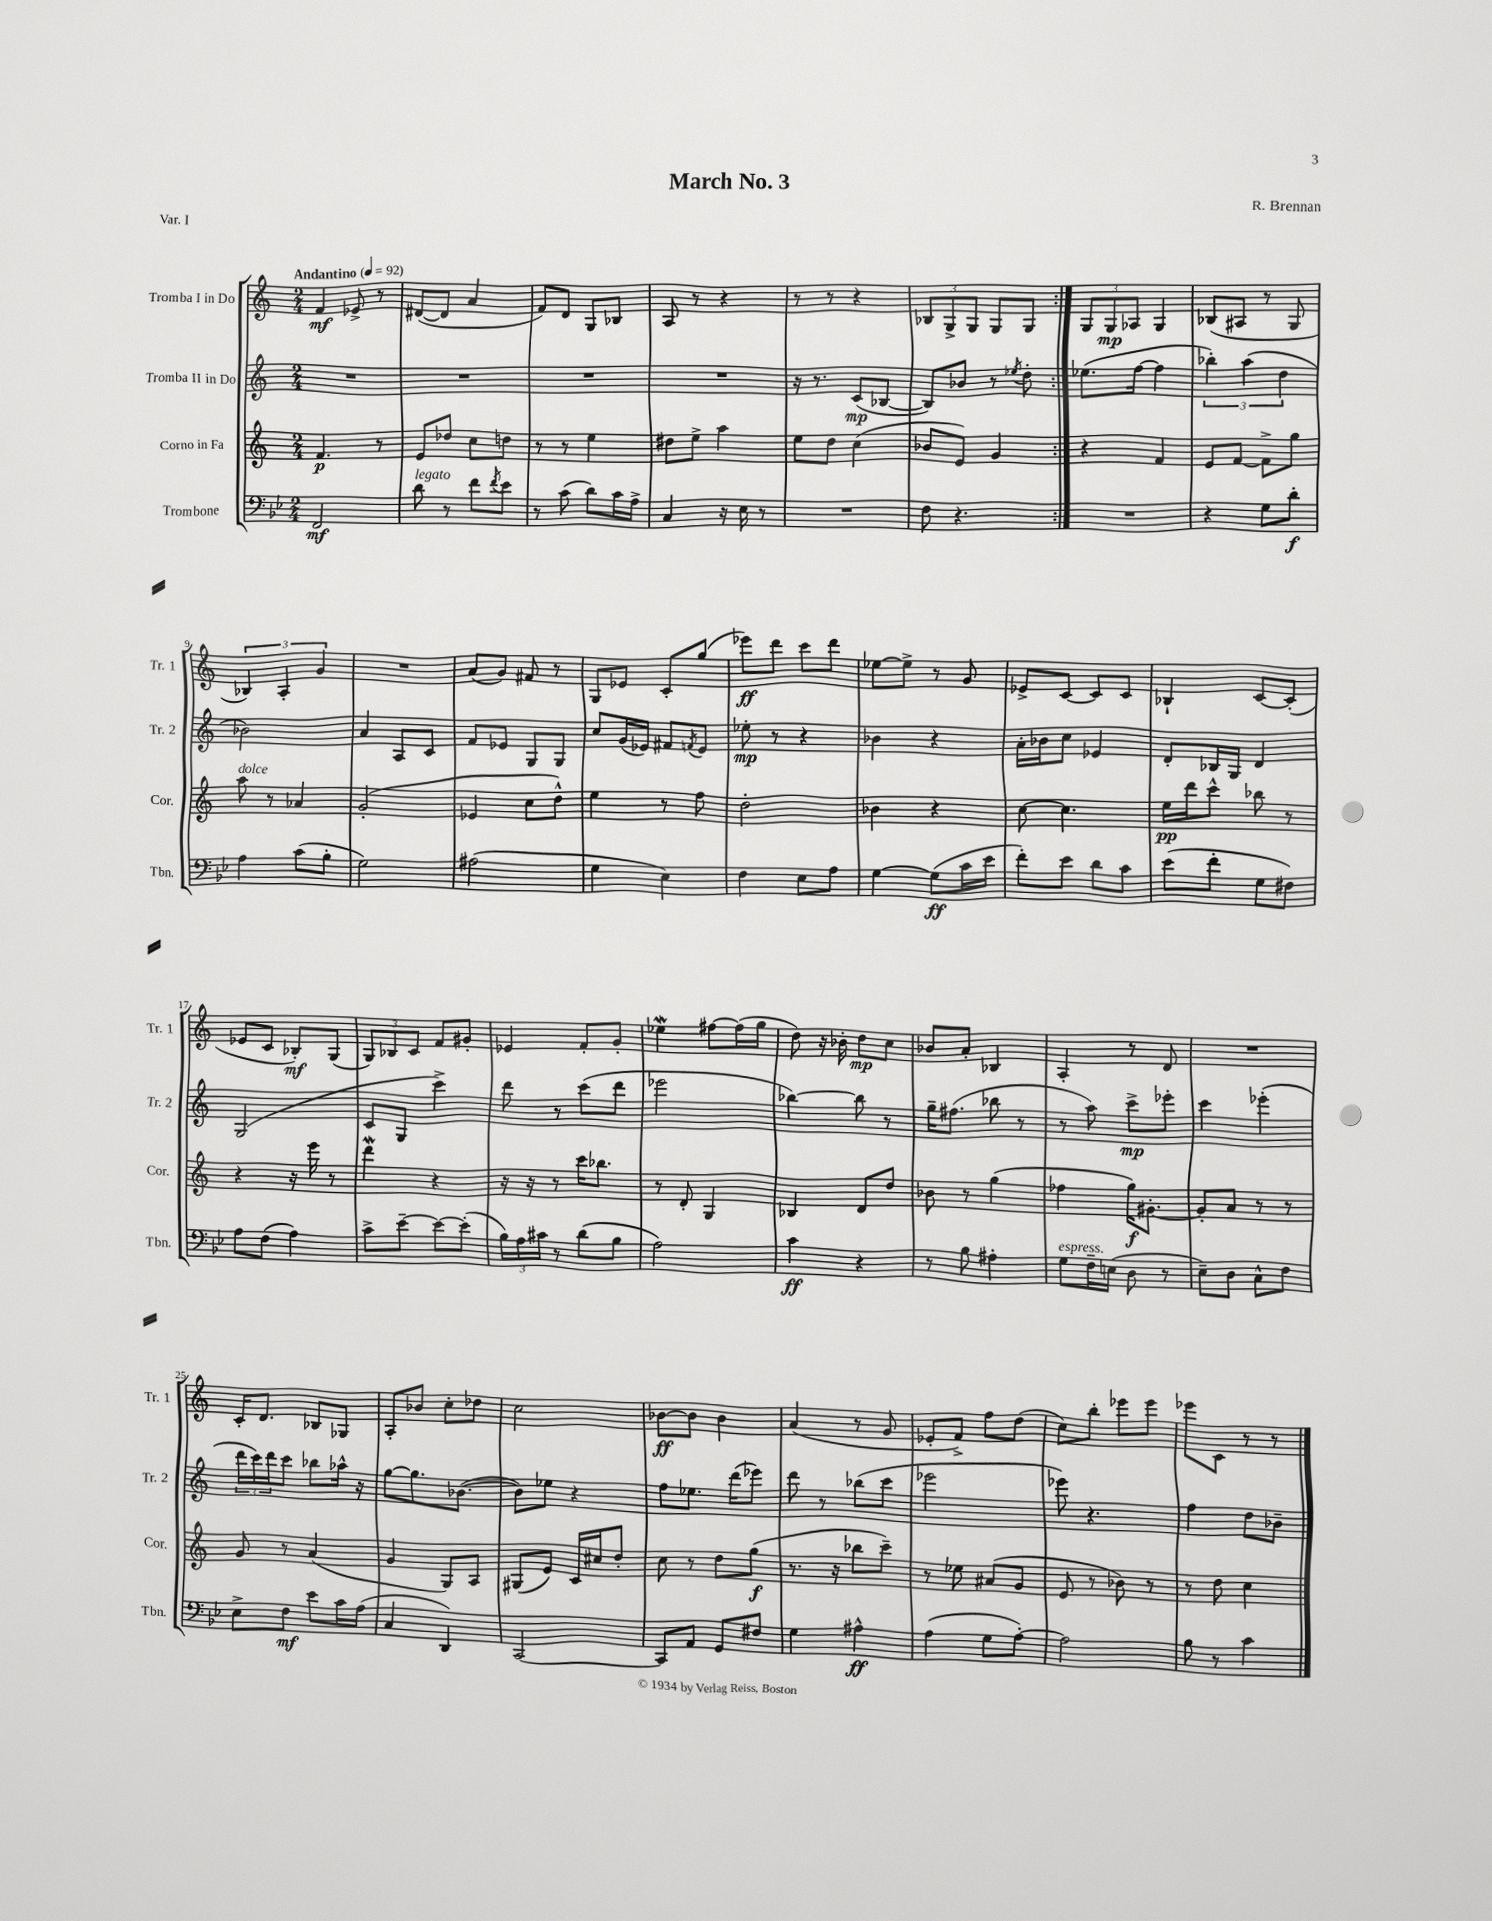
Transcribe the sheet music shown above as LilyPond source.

\header { title = "March No. 3" composer = "R. Brennan" piece = "Var. I" }
<<
\new StaffGroup <<
\new Staff = "s0" \with { instrumentName = "Tromba I in Do" shortInstrumentName = "Tr. 1" } {
    \clef treble \key c \major \numericTimeSignature \time 2/4 \tempo "Andantino" 4 = 92
    \repeat volta 2 { f'4\mf ees'8-> r8 |
    dis'8~( dis'8 a'4 |
    f'8) d'8 g8 bes8 |
    a8 r8 r4 |
    r8 r8 r4 |
    \tuplet 3/2 { bes8 g8-> g8 } g8 g8 | }
    \tuplet 3/2 { g8 g8\mp aes8 } g4 |
    bes8( ais8 r8 g8 |
    \tuplet 3/2 { bes4) a4-. g'4 } |
    R2 |
    a'8( g'8) fis'8 r8 |
    g8 ees'8 c'8-. g''8( |
    ees'''8\ff) d'''8 c'''8 d'''8 |
    ees''8~ ees''8-> r8 g'8 |
    ees'8-> c'8~ c'8 c'8 |
    bes4-! c'8~ c'8-.( |
    ees'8 c'8 bes8-.\mf) g8( |
    \tuplet 3/2 { g8) bes8 c'8 } f'8 gis'8-. |
    ees'4 f'8-. g'8-. |
    ees''4\mordent fis''8~ fis''16( g''16 |
    d''8) r16 bes'16-. d''8\mp c''8 |
    bes'8 a'8-. bes4 |
    a4-. r8 d'8 |
    R2 |
    c'16-. d'8. bes8 ges8 |
    a8-. bes'8 c''8-. des''8 |
    c''2 |
    bes'8~\ff bes'8 bes'4 |
    a'4( r8 g'8 |
    ees'8-. f'8->) f''8 d''8( |
    c''8) b''8-. ees'''8 ees'''8 |
    ees'''8 c'8 r8 r8 \bar "|." |
}
\new Staff = "s1" \with { instrumentName = "Tromba II in Do" shortInstrumentName = "Tr. 2" } {
    \clef treble \key c \major \numericTimeSignature \time 2/4
    \repeat volta 2 { R2 |
    R2 |
    R2 |
    R2 |
    r16 r8. c'8\mp( bes8~ |
    bes8) bes'8 r8 \acciaccatura { ees''8 } d''8-. | }
    ees''8.( f''16~ f''4 |
    \tuplet 3/2 { bes''4-.) a''4( d''4 } |
    bes'2) |
    a'4 a8 c'8 |
    f'8 ees'8 g8 g8 |
    c''8 g'16( ees'16) fis'8 \acciaccatura { f'8 } ees'8 |
    ees''8-.\mp r8 r4 |
    bes'4 r4 |
    a'16-. bes'16 c''8 ees'4 |
    d'8-. bes16 g16 d'4 |
    g2( |
    c'8 g8 c'''4->) |
    d'''8 r8 c'''8( d'''8 |
    ees'''2 |
    bes''4~) bes''8 r8 |
    g''16-- fis''8.( bes''8 r8 |
    r8 a''8) c'''8->\mp ees'''8-. |
    c'''4 ees'''4-.( |
    \tuplet 3/2 { d'''16 c'''16) d'''16 } c'''8 bes''8 aes''16-^ r16 |
    g''8~ g''8. bes'8.~( |
    bes'8) ees''8 r4 |
    f''8 ees''8. d'''16( ees'''8) |
    d'''8 r8 bes''8( c'''8 |
    ees'''2 |
    ees'''8) r4. |
    f''4 d''8 bes'8-- \bar "|." |
}
\new Staff = "s2" \with { instrumentName = "Corno in Fa" shortInstrumentName = "Cor." } {
    \clef treble \key c \major \numericTimeSignature \time 2/4
    \repeat volta 2 { f'4.\p r8 |
    e'8 des''8 c''8 d''8 |
    r8 r8 e''4 |
    dis''8 e''8-> a''4 |
    e''8 d''8 c''4( |
    bes'8 e'8) g'4 | }
    r4 f'4 |
    e'8 f'8~ f'8-> g''8 |
    a''8^\markup { \italic "dolce" } r8 aes'4 |
    g'2-.( |
    ees'4 c''8 d''8-^) |
    e''4 r8 f''8 |
    d''2-. |
    bes'4 r4 |
    c''8~ c''4. |
    e''16\pp d'''16 c'''8-^ bes''8 r8 |
    r4 r16 e'''16 r8 |
    d'''4\mordent r4 |
    r16 r16 r8 c'''16 bes''8. |
    r8 d'8-. g4 |
    bes4 d'8 d''8 |
    bes'8 r8 g''4( |
    fes''4 g''16\f) gis'8.~-. |
    gis'8-. a'8 r8 r8 |
    g'8 r8 a'4( |
    g'4 g8) a8 |
    gis8( e'8) c'16 cis''16 d''8-. |
    c''8 r8 d''8 g''8\f( |
    r8. r16 bes''8 c'''8--) |
    r8 ees''8 ais'8( g'8 |
    e'8 r8 bes'8) r8 |
    r8 d''8 c''4 \bar "|." |
}
\new Staff = "s3" \with { instrumentName = "Trombone" shortInstrumentName = "Tbn." } {
    \clef bass \key bes \major \numericTimeSignature \time 2/4
    \repeat volta 2 { f,2\mf |
    d'8^\markup { \italic "legato" } r8 f'8 \acciaccatura { f'8 } ees'8 |
    r8 c'8( d'8) c'16 a16-> |
    c4 r16 ees16 r8 |
    R2 |
    f8 r4. | }
    R2 |
    r4 g8 d'8-.\f |
    a4 c'8( bes8-. |
    g2) |
    ais2( |
    g4 ees4) |
    f4 ees8 a8 |
    g4~ g8\ff( c'16 ees'16 |
    f'8-.) ees'8 d'8 c'8 |
    ees'8( f'8-. g8 fis8) |
    a8 f8( a4) |
    c'8-> ees'8~-- ees'8~ ees'8-.( |
    \tuplet 3/2 { bes16) a16 cis'16 } r8 d'8( bes8 |
    a2) |
    c'4\ff r4 |
    r8 bes8 ais4-. |
    g8^\markup { \italic "espress." } f16-- e16( d8 r8 |
    ees8--) d8 c8-^ f8 |
    ees8-> f8\mf ees'8 c'16 a16( |
    c4 d,4) |
    c,2~ |
    c,8 a,8 g,8 fis8 |
    g4 ais4-^\ff |
    a4( g8 a8~-.) |
    a2 |
    bes8 r8 c'4 \bar "|." |
}
>>
>>
